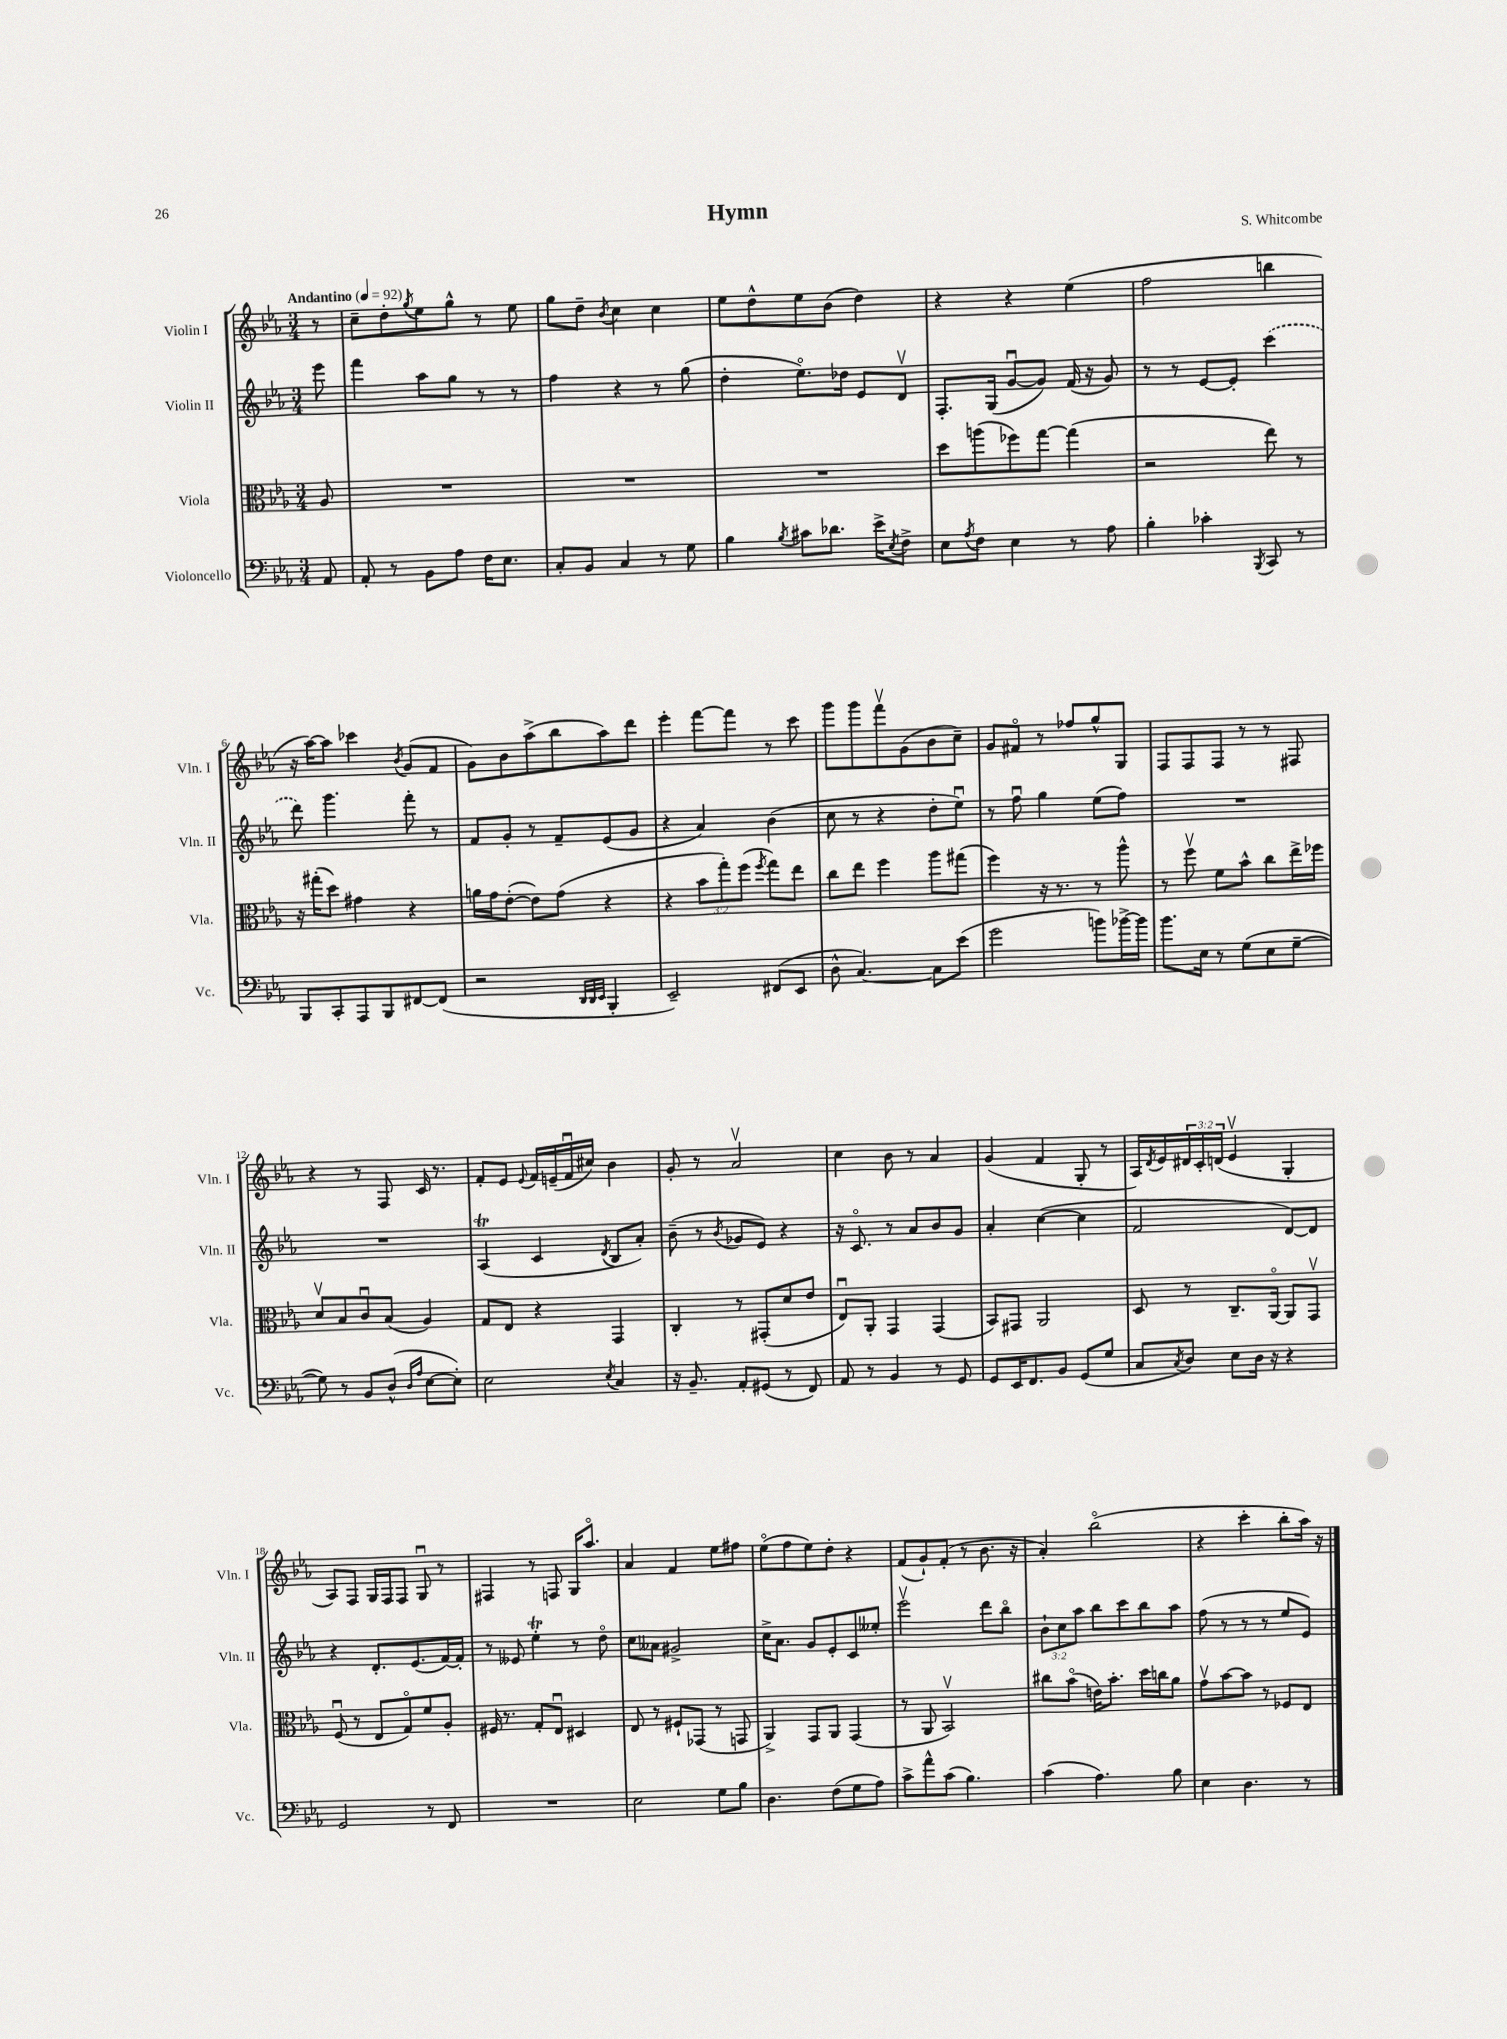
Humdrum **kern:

**kern	**kern	**kern	**kern
*part4	*part3	*part2	*part1
*staff4	*staff3	*staff2	*staff1
*I"Violoncello	*I"Viola	*I"Violin II	*I"Violin I
*I'Vc.	*I'Vla.	*I'Vln. II	*I'Vln. I
*clefF4	*clefC3	*clefG2	*clefG2
*k[b-e-a-]	*k[b-e-a-]	*k[b-e-a-]	*k[b-e-a-]
*M3/4	*M3/4	*M3/4	*M3/4
*MM92	*MM92	*MM92	*MM92
=	=	=	=
!	!	!	!LO:TX:a:B:t=Andantino
8AA-/	8A-/	8eee-\	8r
=1	=1	=1	=1
8AA-'/	2.r	4fff\	8cc~\L
8r	.	.	8dd'\
.	.	.	8qgg/
8BB-\L	.	8aa-\L	8ee-\
8A-\J	.	8gg\J	8gg^^\J
16F\KL	.	8r	8r
8.E-\J	.	.	.
.	.	8r	8ee-\
=2	=2	=2	=2
8C'/L	2.r	4ff\	8gg\L
8BB-/J	.	.	8dd~\J
.	.	.	8qb-/
4C/	.	4r	4cc\
8r	.	8r	4cc\
8G\	.	(8gg\	.
=3	=3	=3	=3
4B-\	2.r	4dd'\	8ee-\L
.	.	.	8dd^^\
8qB-/	.	.	.
8c#X\L	.	8.ee-\L)	8ee-\
8.d-X\J	.	.	(8b-\J
.	.	16dd-X\Jk	.
.	.	8e-/L	4dd\)
16e-^\KL	.	.	.
8qE-/	.	.	.
8F^\J	.	8dv/J	.
=4	=4	=4	=4
8E-\L	8dd\L	8.F'/L	4r
8qA-/	.	.	.
8F\J	(8aan\	.	.
.	.	(16G/Jk	.
4E-\	8ff-X\)	[8gu/L	4r
.	[8gg\J	8g/J])	.
8r	(4gg\]	(16f/	(4ee-\
.	.	16r	.
8A-\	.	8g/)	.
=5	=5	=5	=5
4B-'\	2r	8r	2ff\
.	.	8r	.
4c-X'\	.	[8e-/L	.
.	.	8e-'/J]	.
8qBBB-/	.	.	.
8CC/	8ee-\)	(4ccc\	4bbn\
8r	8r	.	.
!!LO:LB:g=z
=6	=6	=6	=6
8BBB-/L	16r	8ddd\)	16r
.	(16gg#X'\KL	.	[16aa-\KL)
8CC'/	8dd\J)	4.ggg\	8aa-\J]
8AAA-/	4g#X\	.	4ccc-X\
8BBB-/	.	.	.
.	.	.	8qb-/
[8FF#X/	4r	8fff'\	(8g/L
(8FF#/J]	.	8r	8f/J
=7	=7	=7	=7
2r	16an\LL	8f/L	8g\L)
.	16g\J	.	.
.	([8e-'\J	8g'/J	8b-\
.	8e-\L])	8r	(8aa-^\
.	(8g\J	8f~/L	8bb-\
32qqDD/LLL	.	.	.
32qqDD/	.	.	.
32qqEE-/JJJ	.	.	.
4BBB-'/	4r	(8e-/	8aa-\)
.	.	8g/J	8ddd\J
=8	=8	=8	=8
2EE-~/)	4r	4r	4eee-'\
.	12b-\L	4a-/)	[8fff\L
.	12gg'\)	.	.
.	.	.	8fff\J]
.	(12ff\J	.	.
.	8qff/	.	.
(8FF#X/L	8gg\L)	(4b-\	8r
8EE-/J	8ee-\J	.	8ccc\
=9	=9	=9	=9
8D^^\	8cc\L	8cc\	8ggg\L
[4.C/)	8ee-\J	8r	8ggg\
.	4ff\	4r	8fffv\
.	.	.	(8g\
8C\L]	8aa-\L	8dd'\L	8b-\
(8e-\J	(8gg#X\J	8ee-u\J)	8cc~\J)
=10	=10	=10	=10
2g\	4ff\)	8r	8g/L
.	.	8ffu\	8f#X/J
.	16r	4gg\	8r
.	8.r	.	.
.	.	.	8ff-X/L
8bn\L)	8r	(8ee-\L	8gg^^/
[16b-X^\L	8aa-^^\	8ff\J)	8G/J
16b-\JJ]	.	.	.
=11	=11	=11	=11
8.b-\L	8r	2.r	8F/L
.	8ffv\	.	8F/
16E-\Jk	.	.	.
8r	8f\L	.	8F/J
(8G\L	8b-^^\J	.	8r
8E-\	8cc\L	.	8r
[8G~\J	16ee-^\L	.	8F#X/
.	16ff-X\JJ	.	.
!!LO:LB:g=z
=12	=12	=12	=12
8G\])	8dv/L	2.r	4r
8r	8B-/	.	.
8BB-/L	8cu/	.	8r
(8D^^/J	(8B-/J	.	8F/
16qqD/LL	.	.	.
16qqA-/JJ	.	.	.
[8E-\L	4A-/)	.	16c/
.	.	.	8.r
8E-'\J])	.	.	.
=13	=13	=13	=13
2E-\	8G/L	(4A-T/	8f'/L
.	8E-/J	.	8e-/J
.	.	.	8qqe-/
.	4r	4c/	16f/LL
.	.	.	(16en~/
.	.	.	16fu/
.	.	.	16cc#X/JJ)
8qE-/	.	8qd/	.
4C/	4GG/	8B-/L	4b-\
.	.	8a-'/J)	.
=14	=14	=14	=14
16r	4C'/	(8b-~\	8g'/
8.BB-~/	.	.	.
.	.	8r	8r
.	.	8qb-/	.
8AA-'/L	8r	8g-X/L	2a-v/
(8GG#X/J	(8GG#X'/L	8e-/J)	.
8r	8d/	4r	.
8FF/)	8e-/J	.	.
=15	=15	=15	=15
8AA-/	8E-u/L)	16r	4cc\
.	.	8.c/	.
8r	8AA-'/J	.	.
4BB-/	4GG/	8r	8b-\
.	.	8a-/L	8r
8r	(4GG/	8b-/	4a-/
8GG/	.	8g/J	.
=16	=16	=16	=16
8GG/L	8BB-/L)	4a-'/	(4g/
16EE-/K	8GG#X/J	.	.
8.FF/	.	.	.
.	2AA-/	([4cc\	4f/
8BB-/J	.	.	.
(8GG/L	.	4cc\]	8G'/
8G/J	.	.	8r
=17	=17	=17	=17
8C/L	8D/	2f/	16A-/LL)
.	.	.	8qd/
.	.	.	16e-/
8qC/	.	.	.
8D/J)	8r	.	24d#X/
.	.	.	24c'/
.	.	.	(24dn/JJ
8E-\L	8.C~/L	.	4e-v/
16D\Jk	.	.	.
16r	[16AA-/Jk	.	.
4r	8AA-/L]	[8d/L)	4G'/
.	8GGv/J	8d/J]	.
!!LO:LB:g=z
=18	=18	=18	=18
2GG/	(8Fu/	4r	8A-/L)
.	8r	.	8F/J
.	8E-/L	8.d'/L	16G/LL
.	.	.	16F/J
.	8G/)	.	8F/J
.	.	(8.e-/	.
8r	8f/	.	8Gu/
8FF/	8A-'/J	[16f/L)	8r
.	.	16f'/JJ]	.
=19	=19	=19	=19
2.r	16F#X/	8r	4F#X/
.	8.r	.	.
.	.	8e--X/	.
.	8G'/L	4ee-T'\	8r
.	8E-u/J	.	8Fn/
.	4D#X/	8r	16G/KL
.	.	.	8.aa-/J
.	.	8dd\	.
=20	=20	=20	=20
2E-\	8E-/	8cc\L	4a-/
.	8r	8a--X\J	.
.	8F#X`/L	2g#X^/	4f/
.	(8GG-X/J	.	.
8G\L	8r	.	8ee-\L
8B-\J	8GGn/	.	8ff#X\J
=21	=21	=21	=21
4.D\	4AA-^/)	16cc^\KL	(8ee-\L
.	.	8.a-\J	.
.	.	.	8ff\
.	8GG/L	8g/L	8ee-\)
(8F\L	8AA-/J	8e-'/	8dd'\J
8G\	(4GG/	8c/	4r
8A-\J)	.	8ee--X'/J	.
=22	=22	=22	=22
8c^\L	8r	2eee-v\	(8f/L
8a-^^\	8AA-/	.	8g`/)
(8c\J	2BB-v/)	.	(8f'/J
4.B-\)	.	.	8r
.	.	8ddd\L	8.b-\
.	.	8bb-\J	.
.	.	.	16r
=23	=23	=23	=23
(4c\	8cc#X\L	12b-`\L	4a-'/)
.	.	12cc\	.
.	(8b-\J	.	.
.	.	12aa-\J	.
4.A-\)	16en\KL)	8bb-\L	(2bb-\
.	8.b-'\J	.	.
.	.	8ccc\	.
.	16dd\LL	8bb-\	.
.	16ccn\J	.	.
8B-\	8a-\J	8aa-\J	.
=24	=24	=24	=24
4E-\	8gv\L	(8ff\	4r
.	[8b-\	8r	.
4.D\	8b-\J]	8r	4ccc'\
.	8r	8r	.
.	8F-X/L	8ee-/L	8bb-'\L
8r	8E-/J	8e-/J)	16aa-\Jk)
.	.	.	16r
==	==	==	==
*-	*-	*-	*-
